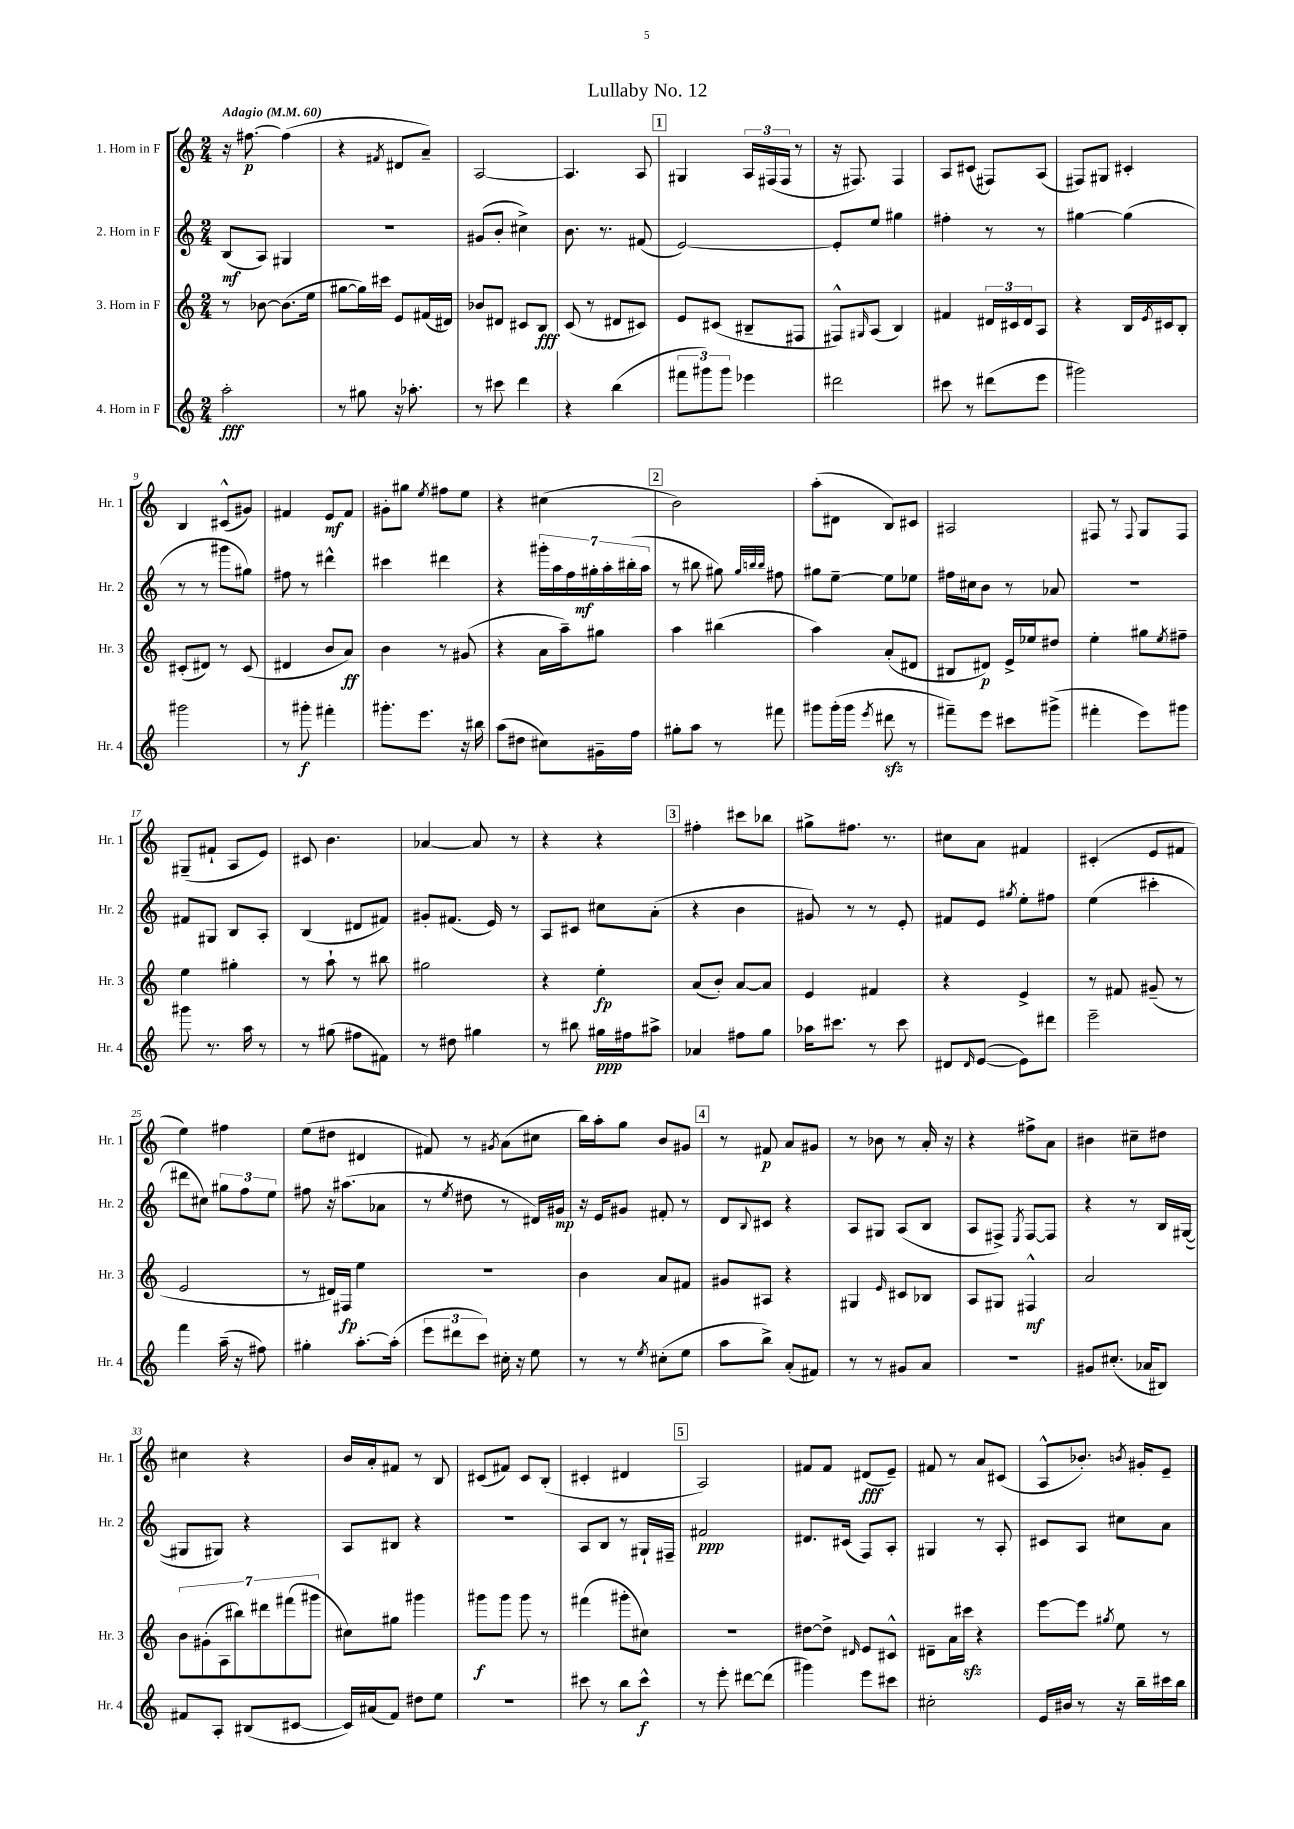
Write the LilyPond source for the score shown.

\header { title = "Lullaby No. 12" }
<<
\new StaffGroup <<
\new Staff = "s0" \with { instrumentName = "1. Horn in F" shortInstrumentName = "Hr. 1" } {
    \clef treble \key c \major \numericTimeSignature \time 2/4 \tempo "Adagio" 4 = 60
    r16 fis''8.~\p fis''4( |
    r4 \acciaccatura { fis'8 } dis'8 a'8--) |
    a2~ |
    a4. a8 |
    \mark \markup { \box "1" } gis4 \tuplet 3/2 { a16 fis16( fis16 } r8 |
    r16 fis8.) fis4 |
    a8 cis'8( fis8) a8( |
    fis8) gis8 cis'4-. |
    b4 cis'8-^( gis'8) |
    fis'4 e'8\mf fis'8 |
    gis'8-. gis''8 \acciaccatura { e''8 } fis''8 e''8 |
    r4 cis''4( |
    \mark \markup { \box "2" } b'2) |
    a''8-.( dis'8 b8) cis'8 |
    ais2 |
    fis8 r8 \appoggiatura { fis8 } g8 fis8 |
    gis8--( fis'8-! a8 e'8) |
    cis'8 b'4. |
    aes'4~ aes'8 r8 |
    r4 r4 |
    \mark \markup { \box "3" } fis''4-. cis'''8 bes''8 |
    gis''8-> fis''8. r8. |
    cis''8 a'8 fis'4 |
    cis'4-.( e'8 fis'8 |
    e''4) fis''4 |
    e''8( dis''8 dis'4 |
    fis'8) r8 \acciaccatura { gis'8 } a'8( cis''8 |
    b''16) a''16-. g''8 b'8 gis'8 |
    \mark \markup { \box "4" } r8 fis'8\p a'8 gis'8 |
    r8 bes'8 r8 a'16-. r16 |
    r4 fis''8-> a'8 |
    bis'4 cis''8-- dis''8 |
    cis''4 r4 |
    b'16 a'16-. fis'8 r8 b8 |
    cis'8( fis'8) cis'8 b8-.( |
    cis'4-. dis'4 |
    \mark \markup { \box "5" } a2) |
    fis'8 fis'8 dis'8\fff( e'8--) |
    fis'8 r8 a'8 cis'8( |
    a8-^ bes'8.-.) \acciaccatura { b'8 } gis'16-. e'8-- \bar "|." |
}
\new Staff = "s1" \with { instrumentName = "2. Horn in F" shortInstrumentName = "Hr. 2" } {
    \clef treble \key c \major \numericTimeSignature \time 2/4
    b8\mf( a8) gis4 |
    R2 |
    gis'8( b'8-. cis''4->) |
    b'8. r8. fis'8( |
    \mark \markup { \box "1" } e'2~) |
    e'8-. e''8 gis''4 |
    fis''4-. r8 r8 |
    gis''4~ gis''4( |
    r8 r8 gis'''8 gis''8) |
    fis''8 r8 dis'''4-^ |
    cis'''4 dis'''4 |
    r4 \tuplet 7/4 { gis'''16-. a''16 f''16 gis''16-.\mf a''16-. bis''16-.( a''16 } |
    \mark \markup { \box "2" } r8 bis''8 gis''8) \grace { gis''32 b''32 b''32 } fis''8 |
    gis''8 e''8~-- e''8 ees''8 |
    fis''16 cis''16 b'8 r8 aes'8 |
    r2 |
    fis'8 gis8 b8 a8-. |
    b4( dis'8 fis'8) |
    gis'8-. fis'8.( e'16) r8 |
    a8 cis'8 cis''8 a'8-.( |
    \mark \markup { \box "3" } r4 b'4 |
    gis'8) r8 r8 e'8-. |
    fis'8 e'8 \acciaccatura { gis''8 } e''8-. fis''8 |
    e''4( cis'''4-. |
    dis'''8 cis''8) \tuplet 3/2 { gis''8 f''8 e''8 } |
    fis''8 r16 ais''8.( aes'8 |
    r8 \acciaccatura { e''8 } dis''8 r8 dis'16) gis'16\mp |
    r16 e'16 gis'8 fis'8-. r8 |
    \mark \markup { \box "4" } d'8 \appoggiatura { b8 } cis'8 r4 |
    a8 gis8 a8( b8 |
    a8 fis8->) \acciaccatura { e8 } fis8~ fis8 |
    r4 r8 b16 gis16~( |
    gis8 gis8) r4 |
    a8 bis8 r4 |
    R2 |
    a8 b8 r8 gis16-! fis16-- |
    \mark \markup { \box "5" } fis'2\ppp |
    dis'8. cis'16( f8) a8-. |
    gis4 r8 a8-. |
    cis'8 a8 cis''8 a'8 \bar "|." |
}
\new Staff = "s2" \with { instrumentName = "3. Horn in F" shortInstrumentName = "Hr. 3" } {
    \clef treble \key c \major \numericTimeSignature \time 2/4
    r8 bes'8~ bes'8.( e''16 |
    gis''8~ gis''16) cis'''16 e'8 fis'16( dis'16) |
    bes'8 dis'8 cis'8 b8\fff |
    c'8( r8 dis'8 cis'8) |
    \mark \markup { \box "1" } e'8 cis'8( bis8-- fis8 |
    fis8-^) \grace { gis16 } a8( b4) |
    fis'4 \tuplet 3/2 { dis'16 cis'16 dis'16 } a8 |
    r4 b16 \acciaccatura { e'8 } cis'16 b8-. |
    cis'8-.( dis'8) r8 cis'8( |
    dis'4 b'8 a'8\ff) |
    b'4 r8 gis'8( |
    r4 a'16 a''16--) gis''8 |
    \mark \markup { \box "2" } a''4 bis''4( |
    a''4) a'8-.( dis'8 |
    bis8 dis'8\p) e'16-> ees''16 dis''8 |
    e''4-. gis''8 \acciaccatura { e''8 } fis''8-- |
    e''4 gis''4-. |
    r8 a''8-! r8 bis''8 |
    gis''2 |
    r4 e''4-.\fp |
    \mark \markup { \box "3" } a'8( b'8-.) a'8~ a'8 |
    e'4 fis'4 |
    r4 e'4-> |
    r8 fis'8 gis'8--( r8 |
    e'2 |
    r8 dis'16) fis16\fp e''4 |
    r2 |
    b'4 a'8 fis'8 |
    \mark \markup { \box "4" } gis'8 ais8 r4 |
    gis4 \grace { e'16 } cis'8 bes8 |
    a8 gis8 fis4-^\mf |
    a'2 |
    \tuplet 7/4 { b'8 gis'8-.( a8 bis''8) dis'''8 fis'''8( gis'''8 } |
    cis''8) gis''8 gis'''4 |
    gis'''8\f gis'''8 gis'''8 r8 |
    fis'''4( gis'''8-. cis''8) |
    \mark \markup { \box "5" } R2 |
    dis''8~ dis''8-> \grace { dis'16 } e'8 cis'8-^ |
    dis'8-- a'16 cis'''16\sfz r4 |
    e'''8~ e'''8 \acciaccatura { gis''8 } e''8 r8 \bar "|." |
}
\new Staff = "s3" \with { instrumentName = "4. Horn in F" shortInstrumentName = "Hr. 4" } {
    \clef treble \key c \major \numericTimeSignature \time 2/4
    a''2-.\fff |
    r8 gis''8 r16 aes''8.-. |
    r8 cis'''8 d'''4 |
    r4 b''4( |
    \mark \markup { \box "1" } \tuplet 3/2 { fis'''8 gis'''8) gis'''8 } ees'''4 |
    dis'''2 |
    cis'''8 r8 dis'''8( e'''8 |
    gis'''2) |
    gis'''2 |
    r8 gis'''8-.\f fis'''4-. |
    gis'''8.-. e'''8. r16 bis''16 |
    a''8( dis''8 cis''8) gis'16-- f''16 |
    \mark \markup { \box "2" } gis''8-. a''8 r8 fis'''8 |
    gis'''8 gis'''16-.( gis'''16 \acciaccatura { e'''8 } dis'''8\sfz r8 |
    fis'''8--) e'''8 cis'''8 gis'''8->( |
    fis'''4-. e'''8) gis'''8 |
    gis'''8 r8. a''16 r8 |
    r8 gis''8( fis''8 fis'8) |
    r8 dis''8 gis''4 |
    r8 bis''8 gis''16\ppp fis''16 ais''8-> |
    \mark \markup { \box "3" } aes'4 fis''8 g''8 |
    aes''16 cis'''8. r8 cis'''8 |
    dis'8 \grace { dis'16 } e'8~( e'8) dis'''8 |
    e'''2-- |
    f'''4 a''16--( r16 fis''8) |
    gis''4-. a''8.~-. a''16-.( |
    \tuplet 3/2 { e'''8 dis'''8 c'''8) } cis''16-. r16 e''8 |
    r8 r8 \acciaccatura { e''8 } cis''8-.( e''8 |
    \mark \markup { \box "4" } a''8 b''8->) a'8-.( fis'8) |
    r8 r8 gis'8 a'8 |
    R2 |
    gis'8 cis''8.-.( aes'16 bis8) |
    fis'8 a8-. bis8( cis'8~ |
    cis'16) ais'16( f'8) dis''8 e''8 |
    R2 |
    cis'''8 r8 b''8 cis'''8-^\f |
    \mark \markup { \box "5" } r8 e'''8-. dis'''8~ dis'''8( |
    gis'''4) e'''8 cis'''8 |
    cis''2-. |
    e'16 bis'16 r8 r16 b''16-- cis'''16 b''16 \bar "|." |
}
>>
>>
